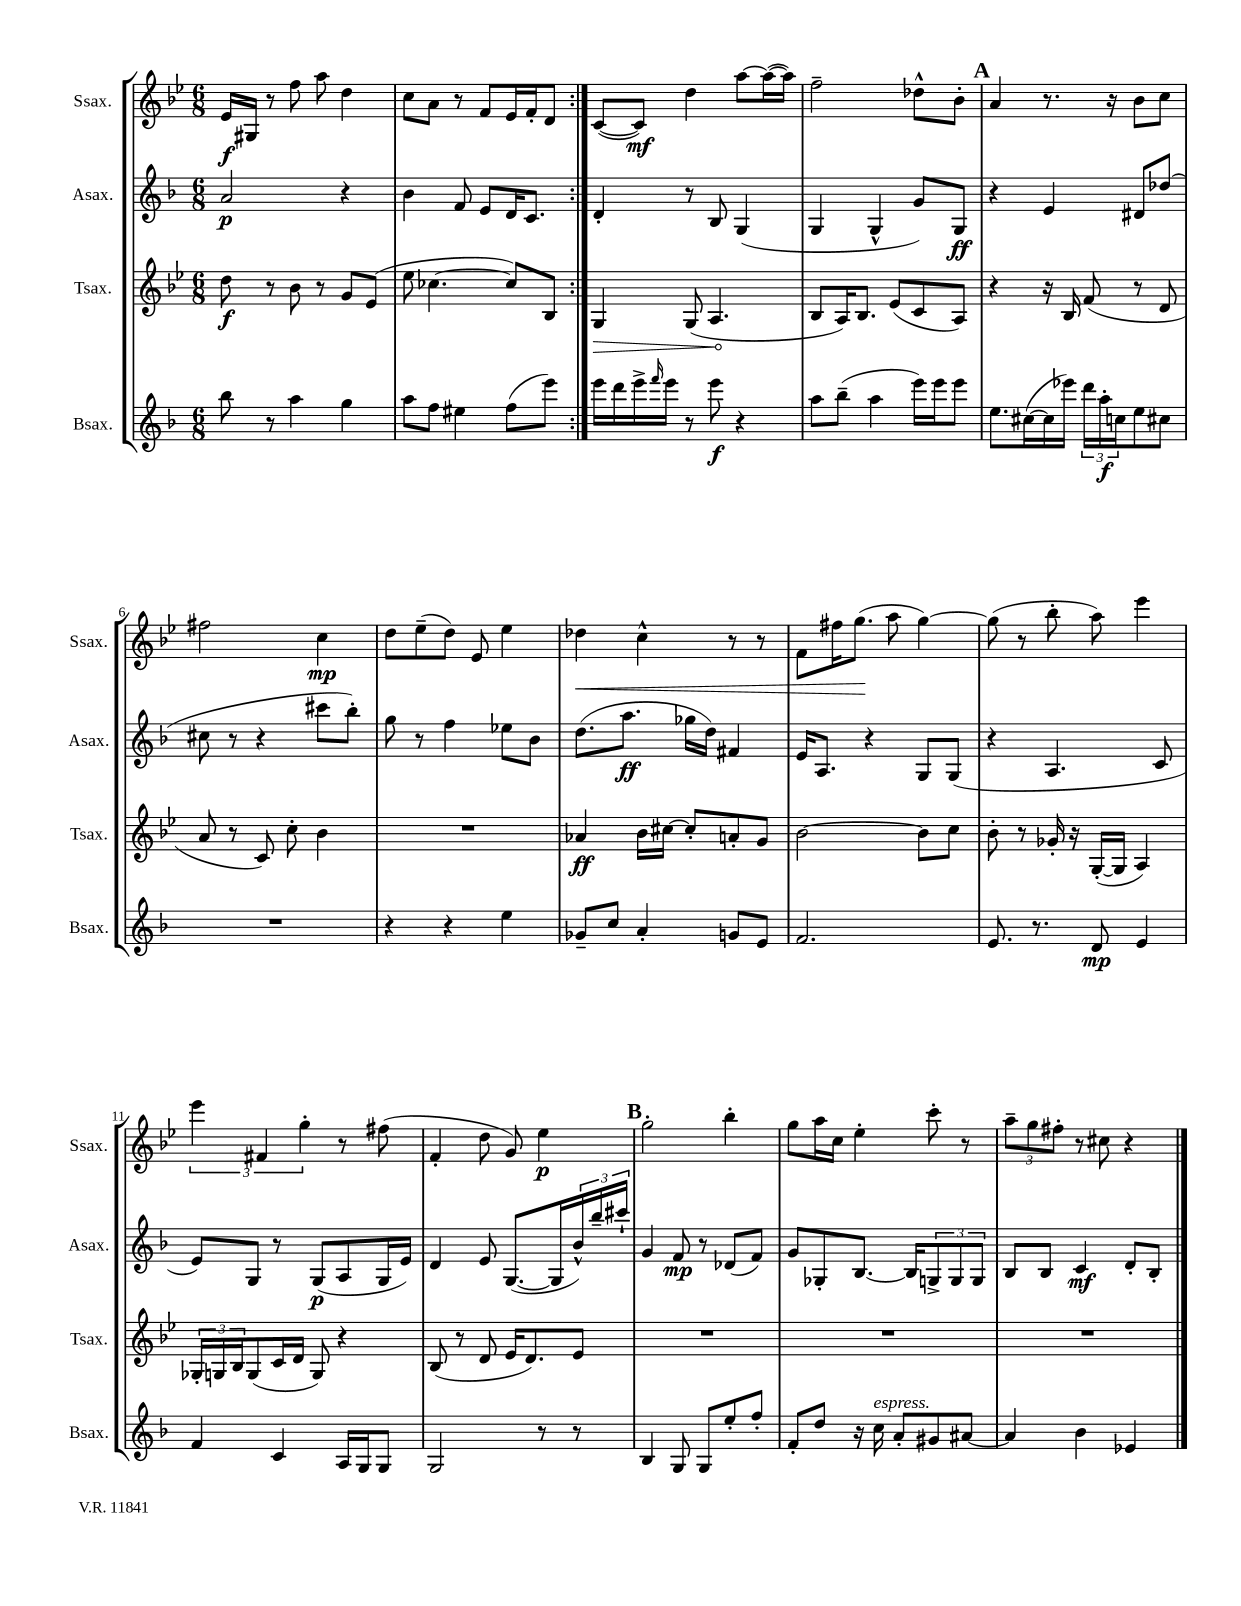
<<
\new StaffGroup <<
\new Staff = "s0" \with { instrumentName = "Ssax." shortInstrumentName = "Ssax." } {
    \clef treble \key bes \major \numericTimeSignature \time 6/8
    \repeat volta 2 { ees'16\f gis16 r8 f''8 a''8 d''4 |
    c''8 a'8 r8 f'8 ees'16 f'16-. d'8 | }
    c'8~( c'8\mf) d''4 a''8~ a''16~( a''16) |
    f''2-- des''8-^ bes'8-. |
    \mark \markup { \bold "A" } a'4 r8. r16 bes'8 c''8 |
    fis''2 c''4\mp |
    d''8 ees''8--( d''8) ees'8 ees''4 |
    des''4\< c''4-^ r8 r8 |
    f'8 fis''16 g''8.\!( a''8 g''4~) |
    g''8( r8 bes''8-. a''8) ees'''4 |
    \tuplet 3/2 { ees'''4 fis'4 g''4-. } r8 fis''8( |
    f'4-. d''8 g'8) ees''4\p |
    \mark \markup { \bold "B" } g''2-. bes''4-. |
    g''8 a''16 c''16 ees''4-. c'''8-. r8 |
    \tuplet 3/2 { a''8-- g''8 fis''8-. } r8 cis''8 r4 \bar "|." |
}
\new Staff = "s1" \with { instrumentName = "Asax." shortInstrumentName = "Asax." } {
    \clef treble \key f \major \numericTimeSignature \time 6/8
    \repeat volta 2 { a'2\p r4 |
    bes'4 f'8 e'8 d'16 c'8. | }
    d'4-. r8 bes8 g4( |
    g4 g4-^ g'8) g8\ff |
    \mark \markup { \bold "A" } r4 e'4 dis'8 des''8( |
    cis''8 r8 r4 cis'''8 bes''8-.) |
    g''8 r8 f''4 ees''8 bes'8 |
    d''8.( a''8.\ff ges''16 d''16) fis'4 |
    e'16 a8. r4 g8 g8( |
    r4 a4. c'8 |
    e'8) g8 r8 g8\p( a8 g16 e'16) |
    d'4 e'8 g8.~( g16 \tuplet 3/2 { bes'16-^) bes''16-- cis'''16-! } |
    \mark \markup { \bold "B" } g'4 f'8\mp r8 des'8( f'8) |
    g'8 ges8-. bes8.~ bes16 \tuplet 3/2 { g8-> g8 g8 } |
    bes8 bes8 c'4\mf d'8-. bes8-. \bar "|." |
}
\new Staff = "s2" \with { instrumentName = "Tsax." shortInstrumentName = "Tsax." } {
    \clef treble \key bes \major \numericTimeSignature \time 6/8
    \repeat volta 2 { d''8\f r8 bes'8 r8 g'8 ees'8( |
    ees''8 ces''4.~ ces''8) bes8 | }
    \once \override Hairpin.circled-tip = ##t g4\> g8( a4.\! |
    bes8 a16) bes8. ees'8( c'8 a8) |
    \mark \markup { \bold "A" } r4 r16 bes16 f'8( r8 d'8 |
    a'8 r8 c'8) c''8-. bes'4 |
    R2. |
    aes'4\ff bes'16 cis''16~ cis''8-. a'8-. g'8 |
    bes'2~ bes'8 c''8 |
    bes'8-. r8 ges'16-. r16 g16~-.( g16 a4) |
    \tuplet 3/2 { ges16-. g16 bes16 } g8( c'16 d'16 g8) r4 |
    bes8( r8 d'8 ees'16 d'8.) ees'8 |
    \mark \markup { \bold "B" } R2. |
    R2. |
    R2. \bar "|." |
}
\new Staff = "s3" \with { instrumentName = "Bsax." shortInstrumentName = "Bsax." } {
    \clef treble \key f \major \numericTimeSignature \time 6/8
    \repeat volta 2 { bes''8 r8 a''4 g''4 |
    a''8 f''8 eis''4 f''8( e'''8) | }
    e'''16 d'''16 e'''16-> \grace { f'''16 } e'''16 r8 e'''8\f r4 |
    a''8 bes''8--( a''4 e'''16) e'''16 e'''8 |
    \mark \markup { \bold "A" } e''8. cis''16~( cis''16 ees'''16) \tuplet 3/2 { d'''16 a''16-.\f c''16 } e''8 cis''8 |
    R2. |
    r4 r4 e''4 |
    ges'8-- c''8 a'4-. g'8 e'8 |
    f'2. |
    e'8. r8. d'8\mp e'4 |
    f'4 c'4 a16 g16 g8 |
    g2 r8 r8 |
    \mark \markup { \bold "B" } bes4 g8 g8 e''8-. f''8-. |
    f'8-. d''8 r16 c''16^\markup { \italic "espress." } a'8-. gis'8 ais'8~ |
    ais'4 bes'4 ees'4 \bar "|." |
}
>>
>>
